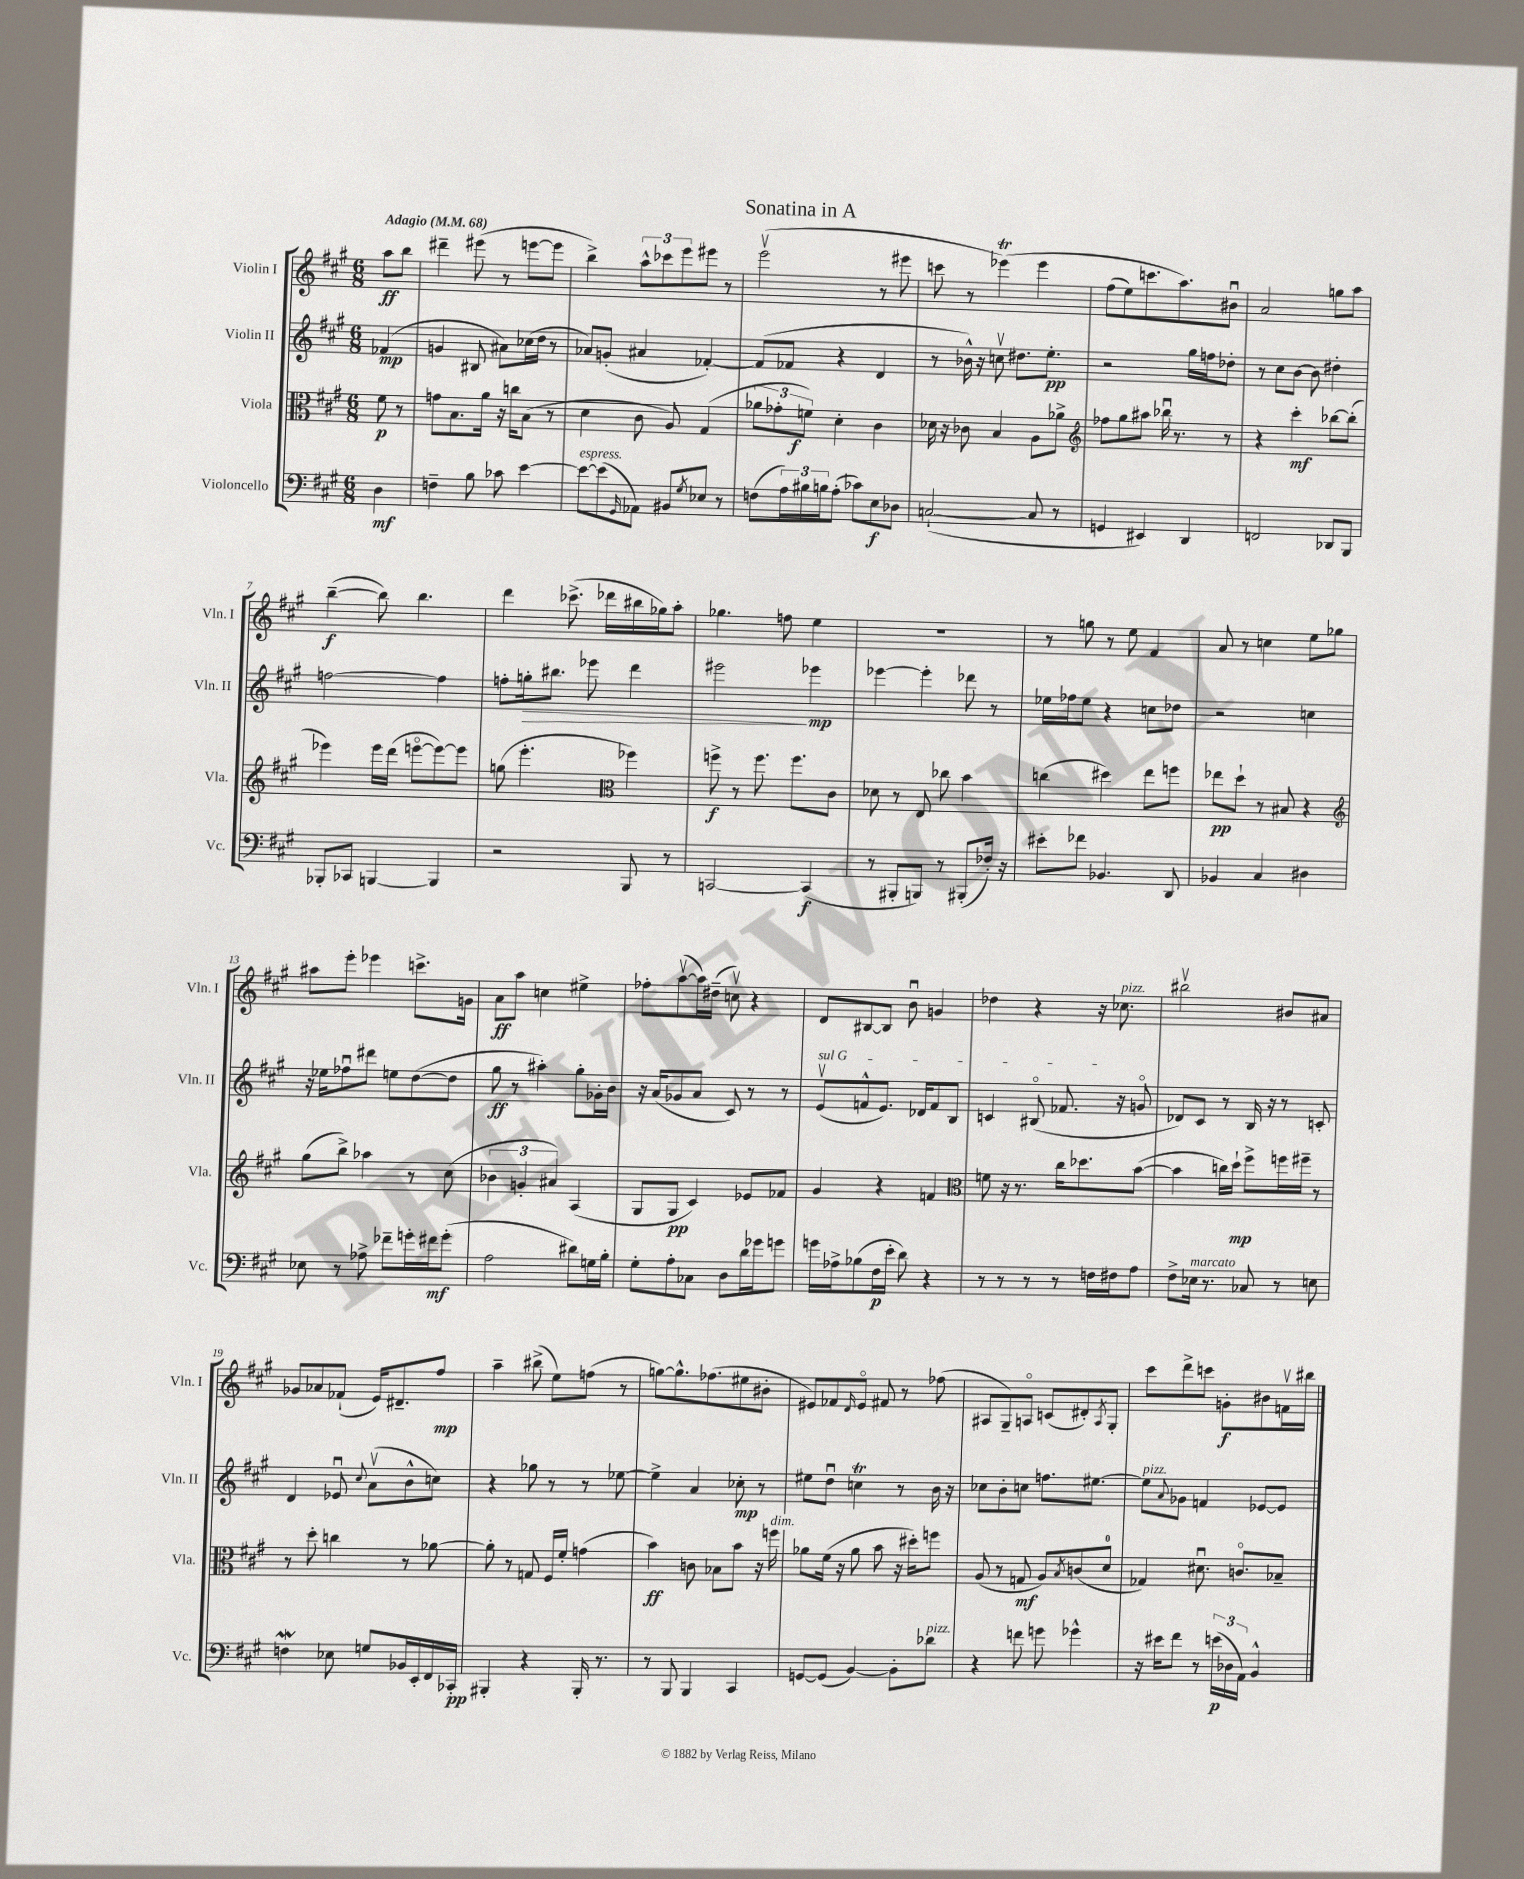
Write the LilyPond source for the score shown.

\header { title = "Sonatina in A" }
<<
\new StaffGroup <<
\new Staff = "s0" \with { instrumentName = "Violin I" shortInstrumentName = "Vln. I" } {
    \clef treble \key a \major \numericTimeSignature \time 6/8 \partial 4 \tempo "Adagio" 4 = 68
    a''8\ff b''8 |
    dis'''4-- eis'''8( r8 e'''8~ e'''8 |
    b''4->) \tuplet 3/2 { a''8-^ ces'''8 e'''8 } eis'''8 r8 |
    e'''2\upbow( r8 eis'''8 |
    c'''8 r8 ees'''4\trill)\( ees'''4 |
    fis''8( e''8) c'''8. a''8.\) bis'8\downbow |
    a'2 g''8 a''8 |
    b''4~--\f( b''8) b''4. |
    d'''4 ces'''8.->( des'''16 bis''16 ges''16) a''8-. |
    ges''4. f''8 e''4 |
    R2. |
    r8 g''8 r8 e''8 fis'4 |
    a'8 r8 c''4 e''8 ges''8 |
    ais''8 e'''8-. ees'''4 c'''8.-> g'16 |
    a'8\ff a''8 c''4 eis''4-> |
    fes''8-. a''8~\upbow( a''16) dis''16--( c''8\upbow) r4 |
    d'8 bis8~ bis8 b'8\downbow g'4 |
    des''4 r4 r16 ces''8.^\markup { \italic "pizz." } |
    bis''2\upbow bis'8 ais'8 |
    ges'8 aes'8 fes'8-!( e'16) dis'8.-- fis''8\mp |
    a''4-- bis''8->( e''8) f''8( r8 |
    g''8~) g''8.-^ fes''8.( eis''8 bis'8-. |
    eis'8) fes'8 \grace { d'16 } eis'8\flageolet fis'8 r8 fes''8( |
    ais8 gis8--) a8\flageolet c'8( dis'8-.) \acciaccatura { a8 } gis8-. |
    cis'''8 d'''8-> c'''8 g'8-.\f bis'8 f'16\upbow bis''16 \bar "|." |
}
\new Staff = "s1" \with { instrumentName = "Violin II" shortInstrumentName = "Vln. II" } {
    \clef treble \key a \major \numericTimeSignature \time 6/8 \partial 4
    fes'4\mp( |
    g'4 bis8 ais'8) ces''16( d''16 r8 |
    aes'8) g'8-.( ais'4 fes'4~-.) |
    fes'8( fes'8 r4 d'4 |
    r8 bes'16-^) r16 c''8\upbow dis''8. e''8.-.\pp |
    r2 gis''16 f''16 des''8-. |
    r8 cis''8 b'8~ b'8 dis''4-. |
    f''2~ f''4 |
    f''8-. g''16-.\> bis''8. ees'''8 d'''4 |
    eis'''2\! ees'''4\mp |
    ees'''4~ ees'''4-. des'''8 r8 |
    ees''16 fes''16 ees''8 r4 c''8 des''8 |
    r2 c''4 |
    r16 ees''16 fes''8\downbow dis'''8 e''8 d''8~( d''8 |
    gis''8\ff r8 ais''4-.) gis''8-. ges'16-. b'16 |
    r16 a'16( ges'8 a'8 cis'8) r8 r8 |
    \once \override TextSpanner.bound-details.left.text = \markup { \italic "sul G" } e'8\upbow\startTextSpan( f'8-^ e'8.) des'16 f'8 b8 |
    c'4 bis8\flageolet( fes'8.\stopTextSpan r16 g'8\flageolet |
    des'8) cis'8 r8 b16 r16 r8 c'8-. |
    d'4 ees'8\downbow \appoggiatura { cis''8 } a'8\upbow( b'8-^ c''8) |
    r4 ges''8 r8 r8 ees''8~ |
    ees''4-> a'4 ces''8-.\mp r8 |
    eis''8 d''8\downbow c''4\trill r8 b'16 r16 |
    ces''8 b'8-. c''8 f''8. eis''8.~ |
    eis''8^\markup { \italic "pizz." } \appoggiatura { a'8 } ges'8 f'4 ees'8~ ees'8 \bar "|." |
}
\new Staff = "s2" \with { instrumentName = "Viola" shortInstrumentName = "Vla." } {
    \clef alto \key a \major \numericTimeSignature \time 6/8 \partial 4
    fis'8\p r8 |
    g'8 b8. a'16 r16 c''16 b8( r8 |
    d'4 cis'8 a8) gis4( |
    \tuplet 3/2 { aes'8 ges'8-. f'8\f) } d'4-. cis'4 |
    des'16 r16 ces'8 b4 a8 aes'8-> |
    \clef treble fes''8 gis''8 ais''8 bes''16\downbow r8. r8 |
    r4 cis'''4-.\mf bes''8~ bes''8-.( |
    ees'''4) ees'''16 d'''16( e'''8~\flageolet e'''8~) e'''8 |
    g''8( e'''4.-. \clef alto fes''4) |
    f''8->\f r8 f''8. f''8. cis'8 |
    des'8 r8 e8 ces''8 b'4 |
    c''4( dis''4) e''8 f''8 |
    ees''8\pp d''8-! r8 bis8 r4 |
    \clef treble gis''8( b''8->) aes''4 r8 cis''8( |
    \tuplet 3/2 { bes'4 g'4-. ais'4) } a4( |
    gis8 gis8\pp cis'4) ees'8 fes'8 |
    gis'4 r4 f'4 |
    \clef alto f'8 r16 r8. cis''16 des''8. b'8~( |
    b'4 c''16) d''16-!\mp fis''8-> f''16 fis''16-- r8 |
    r8 d''8-. c''4 r8 aes'8~ |
    aes'8-. r8 g8 fis16 fis'16-. g'4( |
    b'4\ff) c'8 bes8 b'8 r16 f''16^\markup { \italic "dim." } |
    aes'8 fis'16( r16 aes'8 b'8 r16 dis''16-.) f''8 |
    a8( r8 g8\mf a8) \acciaccatura { b8 } c'8( d'8-0 |
    ges4) dis'8.\downbow c'8.\flageolet bes8-- \bar "|." |
}
\new Staff = "s3" \with { instrumentName = "Violoncello" shortInstrumentName = "Vc." } {
    \clef bass \key a \major \numericTimeSignature \time 6/8 \partial 4
    d4\mf |
    f4-- b8 ces'8 e'4~ |
    e'8~^\markup { \italic "espress." } e'8( \grace { gis,16 } aes,8) bis,8 \acciaccatura { gis8 } ees8 r8 |
    f8( \tuplet 3/2 { a16) bis16 b16 } a8-.( ces'8) e8\f des8 |
    c2~-!( c8 r8 |
    g,4 eis,4) d,4 |
    f,2 des,8 b,,8 |
    bes,,8-. ces,8 b,,4~ b,,4 |
    r2 b,,8 r8 |
    c,2~ c,4\f( |
    r8 bis,,8-. b,,8) r8 bis,,8-.( fes16-.) r16 |
    eis'8-. fes'8 bes,4. d,8 |
    bes,4 cis4 dis4 |
    ees8 r8 aes8-> fes'8-- g'16-. fis'16\mf g'8-.( |
    a2 dis'8) g16 b16-. |
    gis8-. a8-. ces8 d8 d'16 ges'16 g'8 |
    g'16 aes16-> bes8( fis16\p e'16-. d'8) r4 |
    r8 r8 r8 r8 f16 fis16 a8 |
    fis8-> ees16^\markup { \italic "marcato" } r8. ces8 r8 e8 |
    f4\mordent ees8 g8 bes,16 e,16-. fis,16 ces,16-.\pp |
    bis,,4-. r4 bis,,16-. r8. |
    r8 b,,8 b,,4 cis,4 |
    g,8~ g,8( b,4~) b,8-. des'8^\markup { \italic "pizz." } |
    r4 f'8 g'8 ges'4-^ |
    r16 eis'16 fis'8 r8 \tuplet 3/2 { e'16\p( des16 a,16) } b,4-^ \bar "|." |
}
>>
>>
